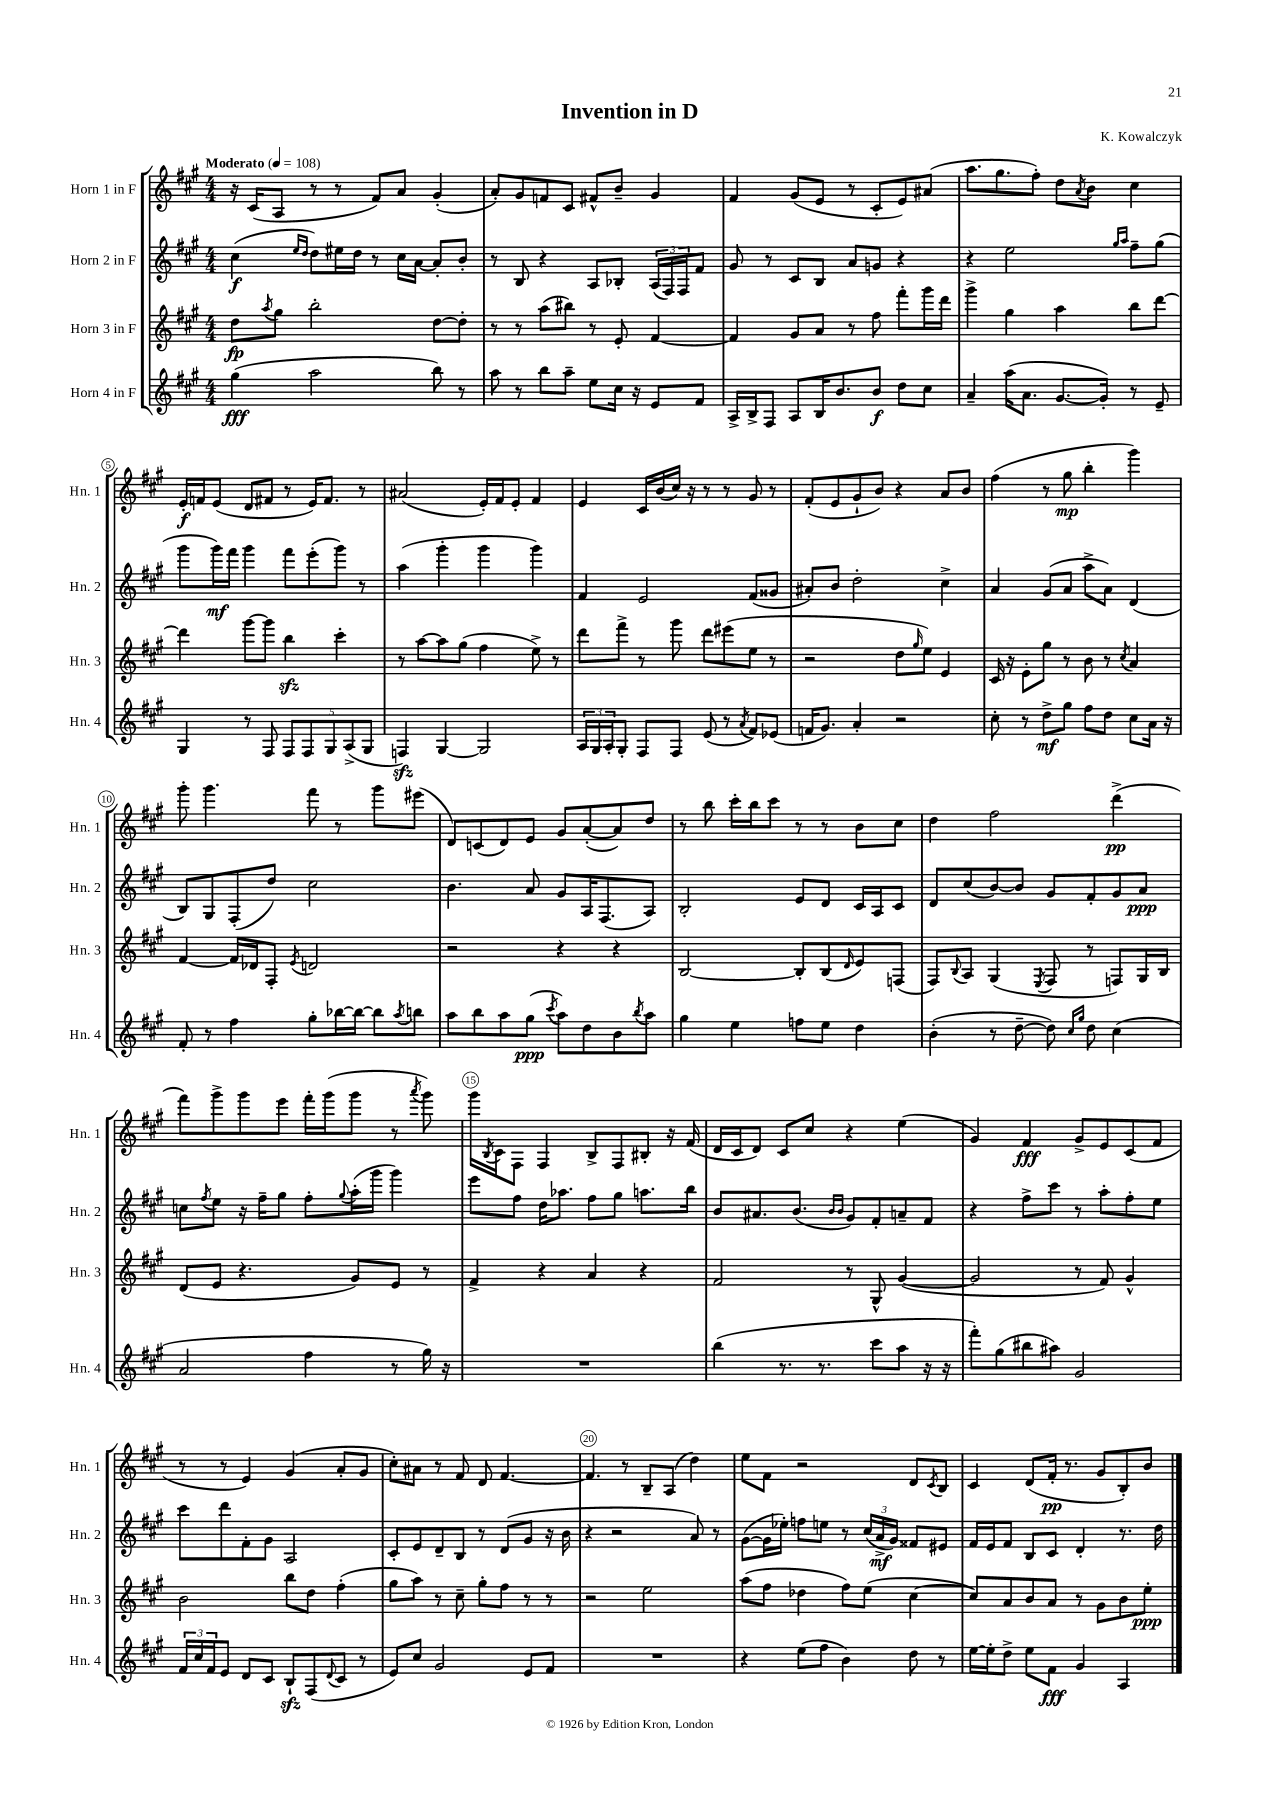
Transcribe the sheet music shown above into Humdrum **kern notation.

**kern	**dynam	**kern	**dynam	**kern	**dynam	**kern	**dynam
*part4	*part4	*part3	*part3	*part2	*part2	*part1	*part1
*staff4	*staff4	*staff3	*staff3	*staff2	*staff2	*staff1	*staff1
*I"Horn 4 in F	*	*I"Horn 3 in F	*	*I"Horn 2 in F	*	*I"Horn 1 in F	*
*I'Hn. 4	*	*I'Hn. 3	*	*I'Hn. 2	*	*I'Hn. 1	*
*clefG2	*	*clefG2	*	*clefG2	*	*clefG2	*
*k[f#c#g#]	*	*k[f#c#g#]	*	*k[f#c#g#]	*	*k[f#c#g#]	*
*M4/4	*	*M4/4	*	*M4/4	*	*M4/4	*
*MM108	*	*MM108	*	*MM108	*	*MM108	*
=1	=1	=1	=1	=1	=1	=1	=1
!	!	!	!	!	!	!LO:TX:a:B:t=Moderato	!
(4gg#\	fff	8dd\L	fp	(4cc#\	f	16r	.
.	.	.	.	.	.	(16c#/KL	.
.	.	8qaa/	.	.	.	.	.
.	.	8gg#\J	.	.	.	8A/J	.
.	.	.	.	16qqee/LL	.	.	.
.	.	.	.	16qqdd/JJ	.	.	.
2aa\	.	2bb'\	.	8dd\L)	.	8r	.
.	.	.	.	16ee#X\L	.	8r	.
.	.	.	.	16dd\JJ	.	.	.
.	.	.	.	8r	.	8f#/L)	.
.	.	.	.	16cc#\LL	.	8a/J	.
.	.	.	.	[16a\JJ	.	.	.
8bb\)	.	[8dd\L	.	8a'/L]	.	(4g#'/	.
8r	.	8dd'\J]	.	8b'/J	.	.	.
=2	=2	=2	=2	=2	=2	=2	=2
8aa\	.	8r	.	8r	.	8a'/L)	.
8r	.	8r	.	8B/	.	8g#/	.
8bb\L	.	(8aa\L	.	4r	.	8fn/	.
8aa~\J	.	8bb#X\J)	.	.	.	8c#/J	.
8ee\L	.	8r	.	8A/L	.	8f#X^^/L	.
16cc#\Jk	.	8e'/	.	8B-X'/J	.	8b~/J	.
16r	.	.	.	.	.	.	.
8e/L	.	[4f#/	.	(24A/LL	.	4g#/	.
.	.	.	.	24F#/)	.	.	.
.	.	.	.	24F#/J	.	.	.
8f#/J	.	.	.	8f#/J	.	.	.
=3	=3	=3	=3	=3	=3	=3	=3
16A^/LL	.	4f#/]	.	8g#/	.	4f#/	.
16B^/J	.	.	.	.	.	.	.
8F#/J	.	.	.	8r	.	.	.
8A/L	.	8g#/L	.	8c#/L	.	(8g#/L	.
16B/K	.	8a/J	.	8B/J	.	8e/J	.
8.b/	.	.	.	.	.	.	.
.	.	8r	.	8a/L	.	8r	.
8b/J	f	8ff#\	.	8gn/J	.	8c#'/L	.
8dd\L	.	8fff#'\L	.	4r	.	8e/)	.
8cc#\J	.	16ggg#\L	.	.	.	(8a#X/J	.
.	.	16ddd\JJ	.	.	.	.	.
=4	=4	=4	=4	=4	=4	=4	=4
4a~/	.	4ggg#^\	.	4r	.	8.aa\L	.
.	.	.	.	.	.	8.gg#\	.
(16aa\KL	.	4gg#\	.	2ee\	.	.	.
8.a\J	.	.	.	.	.	.	.
.	.	.	.	.	.	8ff#'\J)	.
[8.g#/L	.	4aa\	.	.	.	8dd\L	.
.	.	.	.	.	.	8qa/	.
.	.	.	.	.	.	8b\J	.
16g#'/Jk])	.	.	.	.	.	.	.
.	.	.	.	16qqgg#/LL	.	.	.
.	.	.	.	16qqaa/JJ	.	.	.
8r	.	8bb\L	.	8ff#~\L	.	4cc#\	.
8e~/	.	[8ddd\J	.	(8gg#\J	.	.	.
!!LO:LB:g=z
=5	=5	=5	=5	=5	=5	=5	=5
4G#/	.	4ddd\]	.	8ggg#\L	.	16e'/LL	f
.	.	.	.	.	.	16fn/J	.
.	.	.	.	16ggg#\L)	mf	(8e/J	.
.	.	.	.	16fff#\JJ	.	.	.
8r	.	[8ggg#\L	.	4ggg#\	.	8d/L	.
8F#/	.	8ggg#\J]	.	.	.	8f#X/J	.
10F#/L	.	4bbzz\	.	8fff#\L	.	8r	.
10F#/	.	.	.	.	.	.	.
.	.	.	.	(8eee'\	.	16e/KL)	.
.	.	.	.	.	.	8.f#/J	.
10G#/	.	.	.	.	.	.	.
.	.	4ccc#'\	.	8ggg#\J)	.	.	.
(10A^/	.	.	.	.	.	.	.
.	.	.	.	8r	.	8r	.
10G#/J	.	.	.	.	.	.	.
=6	=6	=6	=6	=6	=6	=6	=6
4Fnzz/)	.	8r	.	(4aa\	.	(2a#X/	.
.	.	[8aa\L	.	.	.	.	.
[4G#/	.	8aa\]	.	4ggg#'\	.	.	.
.	.	(8gg#\J	.	.	.	.	.
2G#/]	.	4ff#\	.	4ggg#\	.	16e'/LL)	.
.	.	.	.	.	.	16f#/J	.
.	.	.	.	.	.	8e'/J	.
.	.	8ee^\)	.	4ggg#\)	.	4f#/	.
.	.	8r	.	.	.	.	.
=7	=7	=7	=7	=7	=7	=7	=7
24A/LL	.	8ddd\L	.	4f#/	.	4e/	.
24G#/	.	.	.	.	.	.	.
24A'/J	.	.	.	.	.	.	.
8G#'/J	.	8fff#^\J	.	.	.	.	.
8F#/L	.	8r	.	2e/	.	16c#/LL	.
.	.	.	.	.	.	(16b/	.
8F#/J	.	8ggg#\	.	.	.	16cc#/JJ)	.
.	.	.	.	.	.	16r	.
(8e/	.	8ddd\L	.	.	.	8r	.
8r	.	(8eee#X\	.	.	.	8r	.
8qa/	.	.	.	.	.	.	.
8f#/L)	.	8ee\J	.	(8f#/L	.	8g#/	.
(8e-X/J	.	8r	.	8g##X/J	.	8r	.
=8	=8	=8	=8	=8	=8	=8	=8
16fn/KL	.	2r	.	8a#X'/L)	.	(8f#'/L	.
8.g#/J)	.	.	.	.	.	.	.
.	.	.	.	8b/J	.	8e/	.
4a'/	.	.	.	2dd'\	.	8g#`/	.
.	.	.	.	.	.	8b/J)	.
2r	.	8dd\L	.	.	.	4r	.
.	.	16qqgg#/	.	.	.	.	.
.	.	8ee\J)	.	.	.	.	.
.	.	4e/	.	4cc#^\	.	8a/L	.
.	.	.	.	.	.	8b/J	.
=9	=9	=9	=9	=9	=9	=9	=9
8cc#'\	.	16c#/	.	4a/	.	(4ff#\	.
.	.	16r	.	.	.	.	.
8r	.	8e'\L	.	.	.	.	.
8dd^\L	mf	8gg#\J	.	(8g#/L	.	8r	.
8gg#\J	.	8r	.	8a/J	.	8gg#\	mp
8ff#\L	.	8b\	.	8aa^\L	.	4bb'\	.
8dd\J	.	8r	.	8a\J)	.	.	.
.	.	8qcc#/	.	.	.	.	.
8cc#\L	.	4a/	.	(4d/	.	4ggg#\)	.
16a\Jk	.	.	.	.	.	.	.
16r	.	.	.	.	.	.	.
!!LO:LB:g=z
=10	=10	=10	=10	=10	=10	=10	=10
8f#'/	.	[4f#/	.	8B/L)	.	8ggg#'\	.
8r	.	.	.	8G#/	.	4.ggg#\	.
4ff#\	.	16f#/LL]	.	(8F#'/	.	.	.
.	.	16d-X/J	.	.	.	.	.
.	.	8F#'/J	.	8dd/J)	.	.	.
.	.	8qe/	.	.	.	.	.
8gg#'\L	.	2dn/	.	2cc#\	.	8fff#\	.
[16bb-X\L	.	.	.	.	.	8r	.
16bb-\JJ_	.	.	.	.	.	.	.
8bb-\L]	.	.	.	.	.	8ggg#\L	.
8qaa/	.	.	.	.	.	.	.
8bbn\J	.	.	.	.	.	(8eee#X\J	.
=11	=11	=11	=11	=11	=11	=11	=11
8aa\L	.	2r	.	4.b\	.	8d/L)	.
8bb\	.	.	.	.	.	(8cn/	.
8aa\	.	.	.	.	.	8d/)	.
(8gg#\J	ppp	.	.	8a/	.	8e/J	.
8qccc#/	.	.	.	.	.	.	.
8aa\L)	.	4r	.	8g#/L	.	8g#/L	.
8dd\	.	.	.	16A/K	.	([8a'/	.
.	.	.	.	(8.F#/	.	.	.
8b\	.	4r	.	.	.	8a/])	.
8qbb/	.	.	.	.	.	.	.
8aa\J	.	.	.	8A/J)	.	8dd/J	.
=12	=12	=12	=12	=12	=12	=12	=12
4gg#\	.	[2B/	.	2B'/	.	8r	.
.	.	.	.	.	.	8bb\	.
4ee\	.	.	.	.	.	16ccc#'\LL	.
.	.	.	.	.	.	16bb\J	.
.	.	.	.	.	.	8ccc#\J	.
8ffn\L	.	8B'/L]	.	8e/L	.	8r	.
8ee\J	.	(8B/	.	8d/J	.	8r	.
.	.	16qqd/	.	.	.	.	.
4dd\	.	8e/)	.	16c#/LL	.	8b\L	.
.	.	.	.	16A/J	.	.	.
.	.	(8Fn/J	.	8c#/J	.	8cc#\J	.
=13	=13	=13	=13	=13	=13	=13	=13
(4b'\	.	8F#/L)	.	8d/L	.	4dd\	.
.	.	8qqB/	.	.	.	.	.
.	.	8A/J	.	(8cc#/	.	.	.
8r	.	(4G#/	.	[8b/)	.	2ff#\	.
[8dd~\	.	.	.	8b/J]	.	.	.
.	.	8qE/	.	.	.	.	.
8dd\])	.	8F#/	.	8g#/L	.	.	.
16qqcc#/LL	.	.	.	.	.	.	.
16qqgg#/JJ	.	.	.	.	.	.	.
8dd\	.	8r	.	8f#'/	.	.	.
(4cc#\	.	8Fn/L)	.	8g#/	.	(4ddd^\	pp
.	.	16G#/L	.	8a/J	ppp	.	.
.	.	16B/JJ	.	.	.	.	.
!!LO:LB:g=z
=14	=14	=14	=14	=14	=14	=14	=14
2a/	.	(8d/L	.	8ccn\L	.	8fff#\L)	.
.	.	.	.	8qff#/	.	.	.
.	.	8e/J	.	8ee\J	.	8ggg#^\	.
.	.	4.r	.	16r	.	8ggg#\	.
.	.	.	.	16ff#~\KL	.	.	.
.	.	.	.	8gg#\J	.	8eee\J	.
4ff#\	.	.	.	8ff#'\L	.	16fff#'\LL	.
.	.	.	.	.	.	(16ggg#\J	.
.	.	.	.	8qqgg#/	.	.	.
.	.	8g#/L)	.	(16aa'\L	.	8ggg#\J	.
.	.	.	.	16ggg#\JJ	.	.	.
8r	.	8e/J	.	4ggg#\)	.	8r	.
.	.	.	.	.	.	8qaaa/	.
16gg#\)	.	8r	.	.	.	8ggg#\)	.
16r	.	.	.	.	.	.	.
=15	=15	=15	=15	=15	=15	=15	=15
1r	.	4f#^/	.	8eee\L	.	16ggg#\LL	.
.	.	.	.	.	.	8qB/	.
.	.	.	.	.	.	16c#\J	.
.	.	.	.	8ff#\J	.	8F#\J	.
.	.	4r	.	16dd\KL	.	4F#/	.
.	.	.	.	8.aa-X\J	.	.	.
.	.	4a/	.	8ff#\L	.	8B^/L	.
.	.	.	.	8gg#\J	.	8F#/	.
.	.	4r	.	8.aan\L	.	8B#X'/J	.
.	.	.	.	.	.	16r	.
.	.	.	.	16bb\Jk	.	(16f#/	.
=16	=16	=16	=16	=16	=16	=16	=16
(4bb\	.	2f#/	.	8b/L	.	16d/LL	.
.	.	.	.	.	.	16c#/J	.
.	.	.	.	8.a#X/	.	8d/J)	.
8.r	.	.	.	.	.	8c#/L	.
.	.	.	.	(8.b/J	.	.	.
.	.	.	.	.	.	8cc#/J	.
8.r	.	.	.	.	.	.	.
.	.	.	.	16qqb/LL	.	.	.
.	.	.	.	16qqb/JJ	.	.	.
.	.	8r	.	8g#/L)	.	4r	.
8ccc#\L	.	8G#^^/	.	8f#'/	.	.	.
8aa\J	.	([4g#/	.	8an~/	.	(4ee\	.
16r	.	.	.	8f#/J	.	.	.
16r	.	.	.	.	.	.	.
=17	=17	=17	=17	=17	=17	=17	=17
8fff#'\L)	.	2g#/]	.	4r	.	4g#/)	.
(8gg#\	.	.	.	.	.	.	.
8bb#X\	.	.	.	8ff#^\L	.	4f#/	fff
8aa#X\J)	.	.	.	8ccc#\J	.	.	.
2g#/	.	8r	.	8r	.	8g#^/L	.
.	.	8f#/)	.	8aa'\L	.	8e/	.
.	.	4g#^^/	.	8ff#'\	.	(8c#/	.
.	.	.	.	8ee\J	.	8f#/J	.
!!LO:LB:g=z
=18	=18	=18	=18	=18	=18	=18	=18
24f#/LL	.	2b\	.	8ccc#\L	.	8r	.
24cc#/	.	.	.	.	.	.	.
24f#/J	.	.	.	.	.	.	.
8e/J	.	.	.	8ddd\	.	8r	.
8d/L	.	.	.	8f#'\	.	4e/)	.
8c#/J	.	.	.	8g#\J	.	.	.
8Bzz`/L	.	8bb\L	.	2A/	.	(4g#/	.
(8F#/	.	8dd\J	.	.	.	.	.
8qqd/	.	.	.	.	.	.	.
8c#/J	.	(4ff#'\	.	.	.	8a'/L	.
8r	.	.	.	.	.	8g#/J	.
=19	=19	=19	=19	=19	=19	=19	=19
8e/L)	.	8gg#\L	.	8c#'/L	.	8cc#'\L)	.
8cc#/J	.	8aa\J)	.	8e/	.	8a#X\J	.
2g#/	.	8r	.	8d~/	.	8r	.
.	.	8cc#~\	.	8B/J	.	8f#/	.
.	.	8gg#'\L	.	8r	.	8d/	.
.	.	8ff#\J	.	(8d/L	.	[4.f#/	.
8e/L	.	8r	.	8g#/J	.	.	.
8f#/J	.	8r	.	16r	.	.	.
.	.	.	.	16b\	.	.	.
=20	=20	=20	=20	=20	=20	=20	=20
1r	.	2r	.	4r	.	4.f#/]	.
.	.	.	.	2r	.	.	.
.	.	.	.	.	.	8r	.
.	.	2ee\	.	.	.	8B~/L	.
.	.	.	.	.	.	(8A/J	.
.	.	.	.	8a/)	.	4dd\)	.
.	.	.	.	8r	.	.	.
=21	=21	=21	=21	=21	=21	=21	=21
4r	.	(8aa\L	.	([8g#\L	.	8ee\L	.
.	.	8ff#\J	.	16g#\L]	.	8f#\J	.
.	.	.	.	16ee-X'\JJ)	.	.	.
(8ee\L	.	4dd-X\	.	8ffn\L	.	2r	.
8ff#\J	.	.	.	8een\J	.	.	.
4b\)	.	8ff#\L)	.	8r	.	.	.
.	.	(8ee\J	.	(24cc#/LL	.	.	.
.	.	.	.	24a^/	mf	.	.
.	.	.	.	24g#/JJ)	.	.	.
8dd\	.	[4cc#\	.	8f##X/L	.	8d/L	.
.	.	.	.	.	.	8qc#/	.
8r	.	.	.	8e#X/J	.	8B/J	.
=22	=22	=22	=22	=22	=22	=22	=22
[16ee\LL	.	8cc#/L])	.	16f#/LL	.	4c#/	.
16ee'\J]	.	.	.	16e/J	.	.	.
8dd^\J	.	8a/	.	8f#/J	.	.	.
8ee\L	.	8b/	.	8B/L	.	(8d/L	.
8f#\J	fff	8a/J	.	8c#/J	.	16f#'/Jk	pp
.	.	.	.	.	.	8.r	.
4g#/	.	8r	.	4d'/	.	.	.
.	.	8g#\L	.	.	.	8g#/L	.
4A/	.	8b\	.	8.r	.	8B'/)	.
.	.	8ee'\J	ppp	.	.	8b/J	.
.	.	.	.	16dd\	.	.	.
==	==	==	==	==	==	==	==
*-	*-	*-	*-	*-	*-	*-	*-
